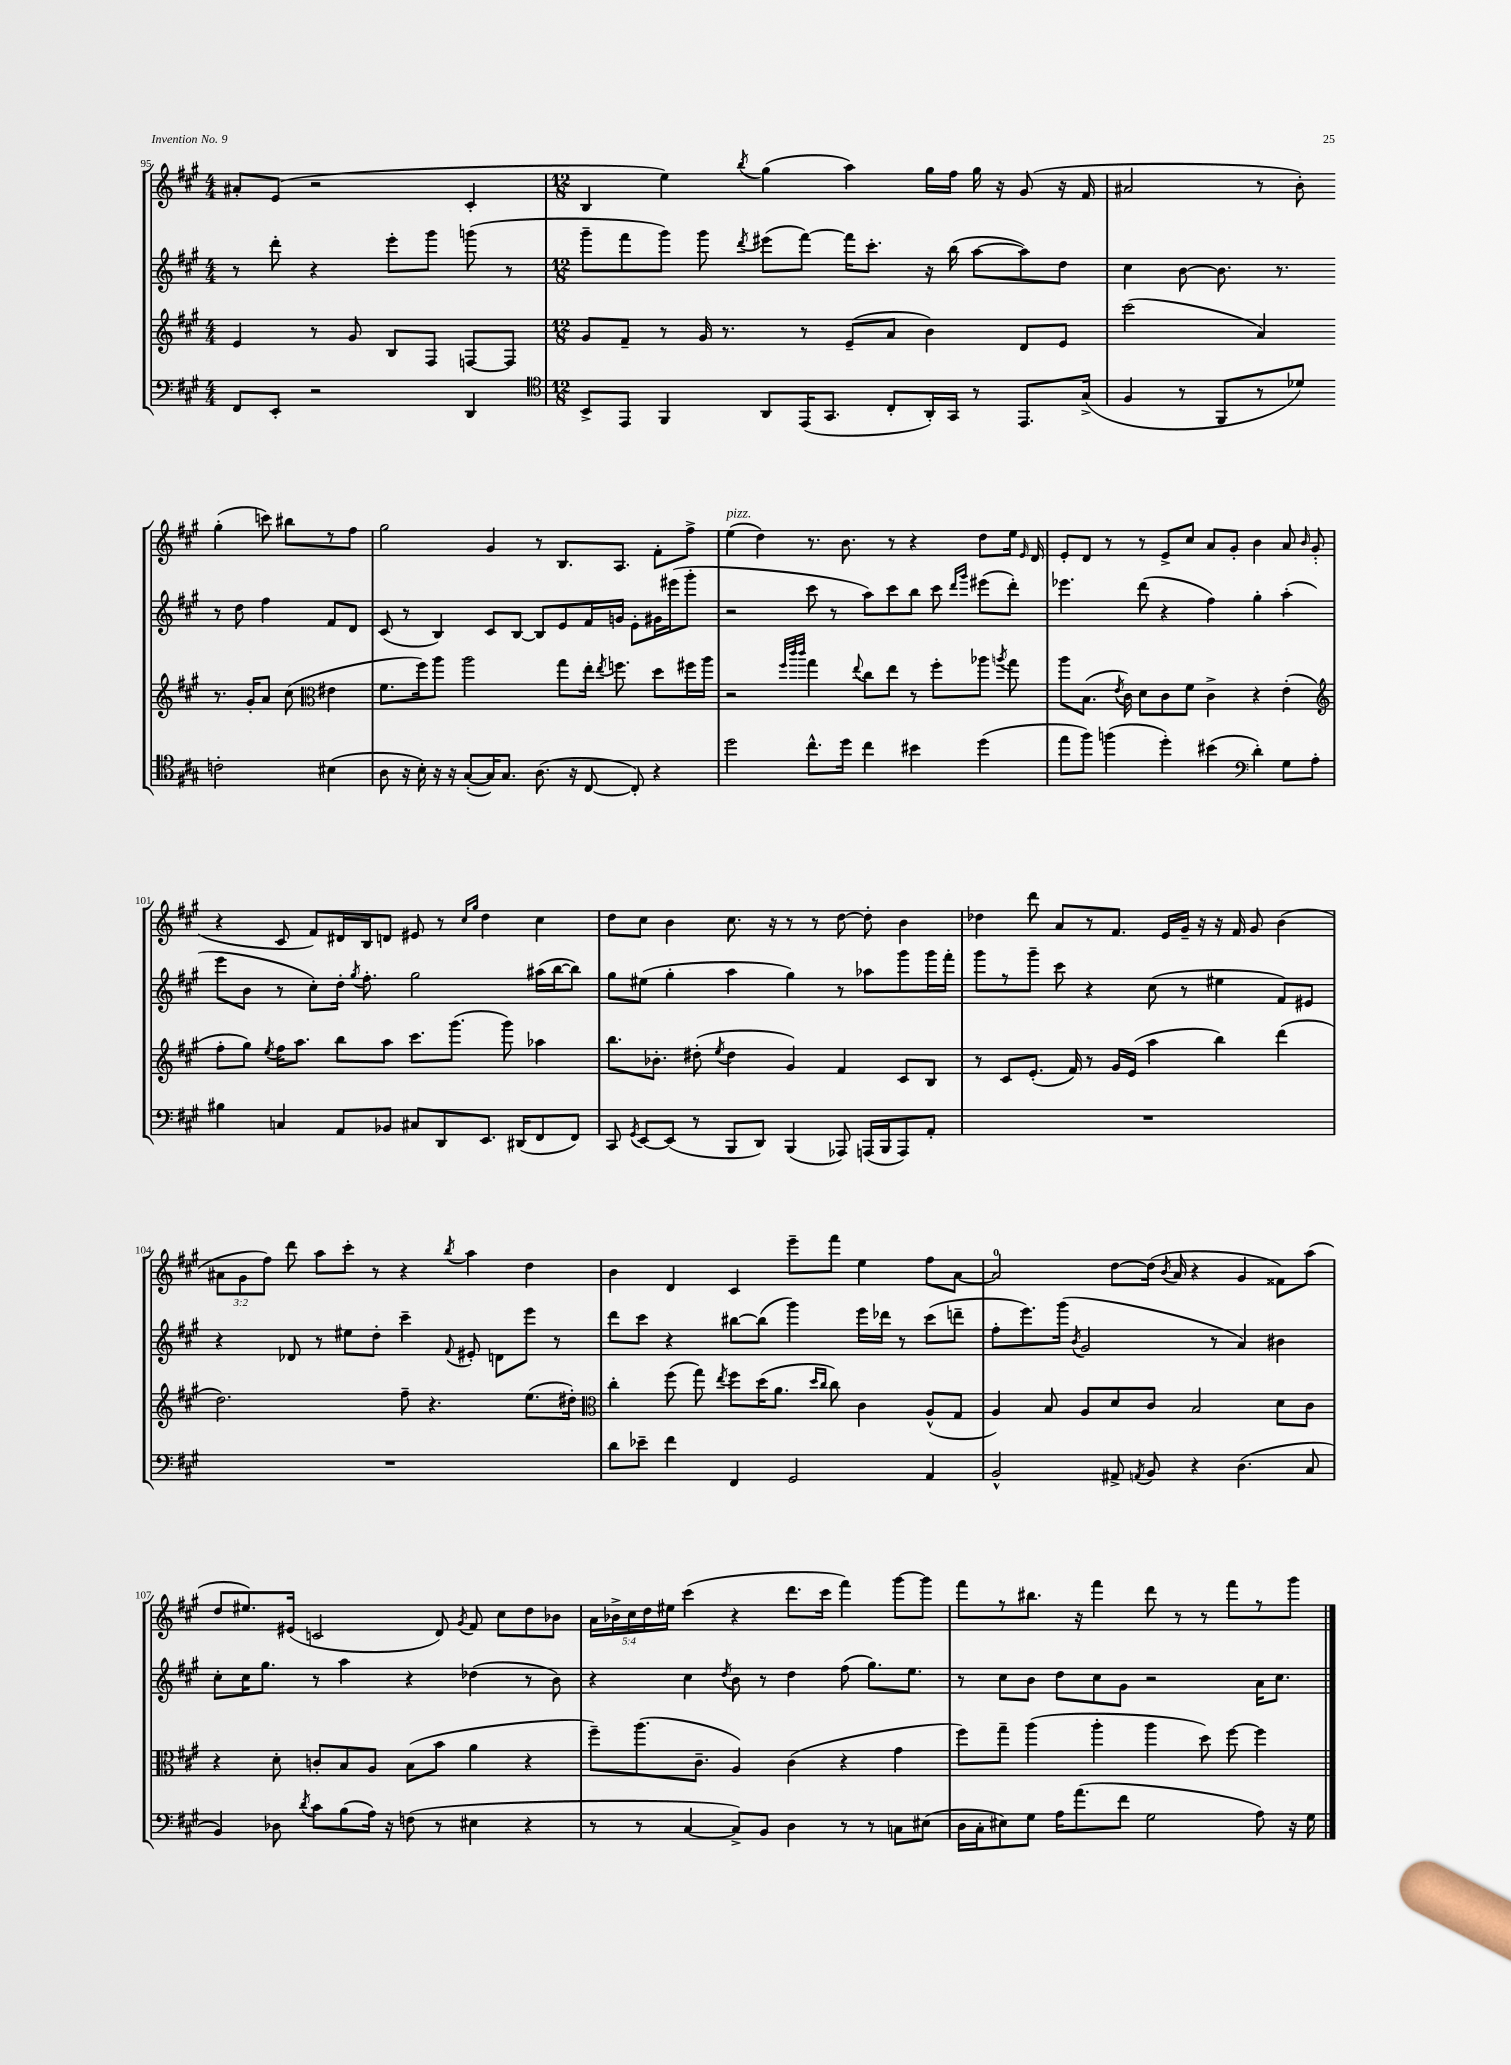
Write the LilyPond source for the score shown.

<<
\new StaffGroup <<
\new Staff = "s0" {
    \clef treble \key a \major \numericTimeSignature \time 4/4 \override Staff.TupletNumber.text = #tuplet-number::calc-fraction-text
    \autoBeamOff ais'8[-. e'8]( r2 cis'4-. |
    \numericTimeSignature \time 12/8 b4 e''4) \acciaccatura { b''8 } gis''4( a''4) gis''16[ fis''16] gis''16 r16 gis'8( r16 fis'16 |
    ais'2 r8 b'8-.) gis''4-.( c'''8) bis''8[ r8 fis''8] |
    gis''2 gis'4 r8 b8.[ a8.] fis'8[-. fis''8]-> |
    e''4^\markup { \italic "pizz." }( d''4) r8. b'8. r8 r4 d''8[ e''16] \grace { e'16 } d'16 |
    e'8[-. d'8] r8 r8 e'8[-> cis''8] a'8[ gis'8]-. b'4 a'8 \grace { b'16 } gis'8-.( |
    r4 cis'8 fis'8[) dis'16 b16 d'8] eis'8 r8 \grace { cis''16[ gis''16] } d''4 cis''4 |
    d''8[ cis''8] b'4 cis''8. r16 r8 r8 d''8~ d''8-. b'4 |
    des''4 d'''8 a'8[ r8 fis'8.] e'16[ gis'16]-- r16 r16 fis'16 gis'8 b'4( |
    \tuplet 3/2 { ais'8[ gis'8 fis''8]) } d'''8 a''8[ cis'''8]-. r8 r4 \acciaccatura { b''8 } a''4 d''4 |
    b'4 d'4 cis'4 e'''8[-- fis'''8] e''4 fis''8[ a'8]~ |
    a'2-0 d''8[~ d''16]( \acciaccatura { b'8 } a'16 r4 gis'4 fisis'8[) a''8]( |
    d''8[ eis''8.) eis'16]( c'2 d'8) \acciaccatura { gis'8 } fis'8 cis''8[ d''8 bes'8] |
    \tuplet 5/4 { a'16[ bes'16-> cis''16 d''16 eis''16] } cis'''4( r4 d'''8.[ cis'''16] fis'''4) gis'''8[~ gis'''8] |
    fis'''8[ r8 bis''8.] r16 fis'''4 d'''8 r8 r8 fis'''8[ r8 gis'''8] \bar "|." |
}
\new Staff = "s1" {
    \clef treble \key a \major \numericTimeSignature \time 4/4
    \autoBeamOff r8 d'''8-. r4 e'''8[-. gis'''8] g'''8( r8 |
    \numericTimeSignature \time 12/8 gis'''8[-- fis'''8 gis'''8]) gis'''8 \acciaccatura { d'''8 } eis'''8[( fis'''8]~) fis'''16[ cis'''8.]-. r16 b''16( a''8[~ a''8) d''8] |
    cis''4 b'8~ b'8. r8. r8 d''8 fis''4 fis'8[ d'8] |
    cis'8( r8 b4) cis'8[ b8]~ b8[ e'8 fis'16 g'16] e'8[-. gis'16 eis'''16( gis'''8]-. |
    r2 cis'''8 r8 a''8[) cis'''8 b''8] cis'''8 \grace { d'''16[ gis'''16] } eis'''8[( d'''8]-.) |
    ees'''4. d'''8( r4 fis''4) gis''4-. a''4-.( |
    e'''8[ b'8] r8 cis''8[-.) d''16]-. \acciaccatura { gis''8 } fis''8.-. gis''2 ais''16[( b''16~ b''8]) |
    gis''8[ eis''8]( gis''4-. a''4 gis''4) r8 aes''8[ gis'''8 gis'''16 fis'''16]-. |
    gis'''8[ r8 gis'''8]-- cis'''8 r4 cis''8( r8 eis''4 fis'8[) eis'8] |
    r4 des'8 r8 eis''8[ d''8]-. cis'''4-- \appoggiatura { fis'8 } eis'8-. d'8[ e'''8] r8 |
    d'''8[ cis'''8] r4 bis''8[~ bis''8]( gis'''4) e'''16[ des'''16] r8 cis'''8[( d'''8]-- |
    fis''8[-. e'''8.) gis'''16]( \acciaccatura { b'8 } gis'2 r8 a'4) bis'4 |
    cis''8[-. cis''16 gis''8.] r8 a''4 r4 des''4( r8 b'8) |
    r4 cis''4 \acciaccatura { d''8 } b'8 r8 d''4 fis''8( gis''8.[) e''8.] |
    r8 cis''8[ b'8] d''8[ cis''8 gis'8] r2 a'16[ cis''8.] \bar "|." |
}
\new Staff = "s2" {
    \clef treble \key a \major \numericTimeSignature \time 4/4
    \autoBeamOff e'4 r8 gis'8 b8[ fis8] f8[~ f8] |
    \numericTimeSignature \time 12/8 gis'8[ fis'8]-- r8 gis'16 r8. r8 e'8[--( a'8] b'4) d'8[ e'8] |
    cis'''2( a'4) r8. gis'16[-. a'8] cis''8( \clef alto eis'4 |
    fis'8.[ fis''16) a''8] a''2 gis''8[ e''16]-. \acciaccatura { e''8 } f''8. d''8[ fis''16 a''16] |
    r2 \grace { fis''32[ cis'''32 cis'''32] } gis''4 \appoggiatura { e''8 } cis''8[ e''8] r8 fis''8[-. aes''8] \acciaccatura { a''8 } gis''8 |
    a''8[ b8.]( \acciaccatura { e'8 } cis'16) d'8[ cis'8 fis'8] cis'4-> r4 e'4-.( |
    \clef treble fis''8[-. gis''8]) \acciaccatura { e''8 } fis''16[ a''8.] b''8[ a''8] cis'''8.[ gis'''8.]( gis'''8) aes''4 |
    b''8.[ bes'8.]-. dis''8-.( \acciaccatura { e''8 } dis''4 gis'4) fis'4 cis'8[ b8] |
    r8 cis'8[ e'8.]-.( fis'16) r8 gis'16[ e'16]( a''4 b''4) d'''4( |
    d''2.) fis''8-- r4. e''8.[( dis''16]-.) |
    \clef alto cis''4-. fis''8( gis''8) \acciaccatura { e''8 } fis''8[ d''16( a'8.] \grace { d''16[ cis''16] } cis''8) cis'4 a8[-^( gis8] |
    a4) b8 a8[ d'8 cis'8] b2 d'8[ cis'8] |
    r4 d'8-. c'8[-. b8 a8] b8[( b'8] a'4 r4 |
    fis''8[--) a''8.( cis'8.]-- a4) cis'4( r4 gis'4 |
    fis''8[) gis''8]-- a''4( a''4-. a''4 d''8) fis''8~ fis''4 \bar "|." |
}
\new Staff = "s3" {
    \clef bass \key a \major \numericTimeSignature \time 4/4
    \autoBeamOff fis,8[ e,8]-. r2 d,4 |
    \numericTimeSignature \time 12/8 \clef tenor b,8[-> e,8] fis,4 a,8[ e,16( gis,8.] cis8[-. a,16-.) gis,16] r8 e,8.[ gis16]->( |
    fis4 r8 fis,8[ r8 des'8]) c'2-. bis4( |
    a8 r16 b16-.) r16 r16 gis8[~-.( gis16) gis8.] a8.( r16 cis8~ cis8-.) r4 |
    d''2 cis''8.[-^ d''16] cis''4 bis'4 d''4( |
    e''8[ fis''8]) f''4( d''4-.) bis'4( \clef bass d'4-.) gis8[ a8]-. |
    bis4 c4 a,8[ bes,8] cis8[ d,8 e,8.] dis,16[( fis,8 fis,8]) |
    cis,8 \acciaccatura { gis,8 } e,8[~ e,8]( r8 b,,8[ d,8]) b,,4( aes,,8) a,,16[( b,,16 a,,8) a,8]-. |
    R1. |
    R1. |
    d'8[ ees'8]-- fis'4 fis,4 gis,2 a,4 |
    b,2-^ ais,8-> \acciaccatura { a,8 } b,8 r4 d4.( cis8 |
    b,4) des8 \acciaccatura { d'8 } cis'8[ b8( a16]) r16 f8( r8 eis4 r4 |
    r8 r8 cis4~ cis8[->) b,8] d4 r8 r8 c8[ eis8]( |
    d16[ cis16-. eis8) gis8] a16[ a'8.( fis'8] gis2 a8) r16 gis16 \bar "|." |
}
>>
>>
\layout { \context { \Score currentBarNumber = #95 } }
